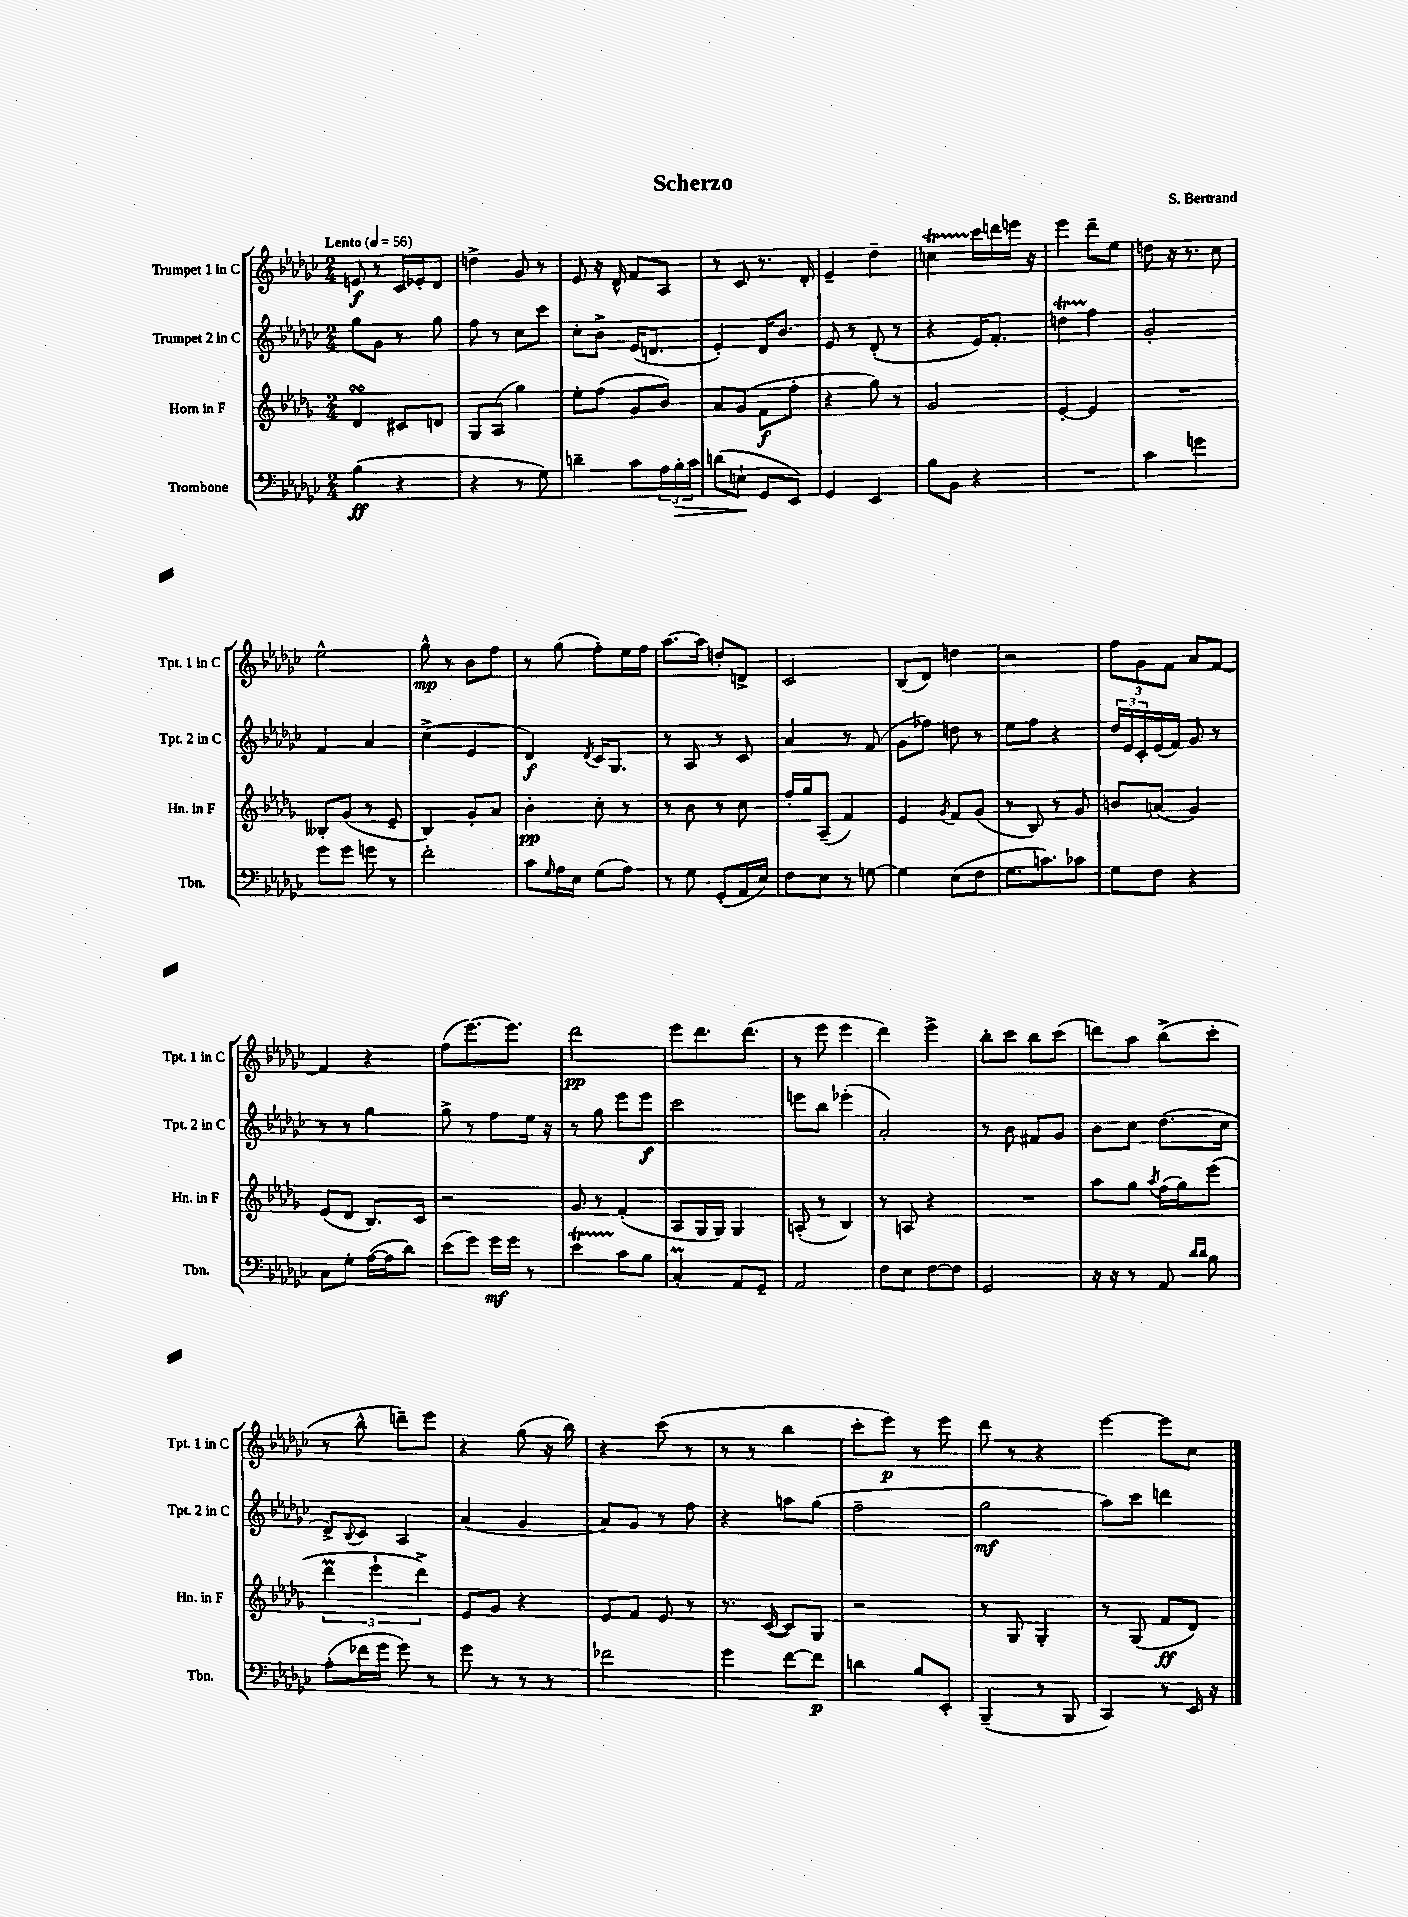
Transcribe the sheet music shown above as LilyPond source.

\header { title = "Scherzo" composer = "S. Bertrand" }
<<
\new StaffGroup <<
\new Staff = "s0" \with { instrumentName = "Trumpet 1 in C" shortInstrumentName = "Tpt. 1 in C" } {
    \clef treble \key ges \major \numericTimeSignature \time 2/4 \tempo "Lento" 4 = 56
    e'8\f r8 ces'16 ees'16-. des'8 |
    d''4-> ges'8 r8 |
    ees'8 r16 des'16-^ f'8 aes8 |
    r8 ces'8 r8. des'16-. |
    ees'4-- des''4-- |
    c''4\startTrillSpan ces'''16\stopTrillSpan d'''16 e'''16 r16 |
    ees'''4 des'''8-- ees''8 |
    d''8 r16 r8. ces''8 |
    ees''2-^ |
    ges''8-^\mp r8 bes'8 f''8 |
    r8 ges''8( f''8-.) ees''16 f''16 |
    aes''8.~ aes''16 d''8-. d'8-> |
    ces'2 |
    bes8( des'8) d''4 |
    r2 |
    \tuplet 3/2 { f''8 ges'8 f'8 } aes'8 f'8~ |
    f'4 r4 |
    f''8( ees'''8.~) ees'''8. |
    des'''2\pp |
    ees'''8 des'''8. des'''8.( |
    r8 ees'''8 ees'''4 |
    des'''4) ees'''4-> |
    bes''8-. ces'''8 bes''8 ces'''8( |
    d'''8) aes''8 bes''8->( ces'''8-. |
    r8 bes''8-^ d'''8--) ees'''8 |
    r4 ges''8( r16 bes''16) |
    r4 ces'''8( r8 |
    r8 r8 bes''4 |
    ces'''8-. ees'''8\p) r8 ees'''8 |
    des'''8 r8 r4 |
    ees'''4~ ees'''8 ces''8 \bar "|." |
}
\new Staff = "s1" \with { instrumentName = "Trumpet 2 in C" shortInstrumentName = "Tpt. 2 in C" } {
    \clef treble \key ges \major \numericTimeSignature \time 2/4
    ges''8 ges'8 r8 ges''8 |
    f''8 r8 ces''8 ces'''8 |
    ces''8-. bes'8-> ees'16( d'8. |
    ees'4-.) des'16 bes'8. |
    ees'8 r8 des'8-.( r8 |
    r4 ees'16) f'8.-. |
    d''4\startTrillSpan f''4\stopTrillSpan |
    ges'2-. |
    f'4 aes'4 |
    ces''4->( ees'4 |
    des'4\f) \acciaccatura { des'8 } ces'16 ges8. |
    r8 aes8 r8 ces'8 |
    aes'4 r8 f'8( |
    ges'8 fes''8) d''8 r8 |
    ees''8 f''8 r4 |
    \tuplet 3/2 { des''16 ees'16 ces'16-. } ees'16( f'16) ges'8 r8 |
    r8 r8 ges''4 |
    ges''8-> r8 f''8 ees''16 r16 |
    r8 ges''8 ees'''8 ees'''8\f |
    ces'''2 |
    e'''8 bes''8 ees'''4-.( |
    aes'2-.) |
    r8 bes'8 fis'8 ges'8 |
    bes'8 ces''8 des''8.( ces''16 |
    des'8->) \appoggiatura { bes8 } ces'8 aes4 |
    aes'4( ges'4 |
    aes'8) ges'8 r8 f''8 |
    r4 a''8 ges''8( |
    f''2-- |
    ges''2\mf |
    aes''8) ces'''8 d'''4 \bar "|." |
}
\new Staff = "s2" \with { instrumentName = "Horn in F" shortInstrumentName = "Hn. in F" } {
    \clef treble \key des \major \numericTimeSignature \time 2/4
    des'4\turn cis'8 d'8 |
    ges8 aes8( ges''4) |
    ees''8-. f''8( ges'8 bes'8) |
    aes'8 ges'8( f'8\f f''8-. |
    r4 ges''8) r8 |
    ges'2 |
    ees'4~-. ees'4 |
    R2 |
    beses8-. ges'8( r8 ees'8-- |
    bes4) ges'8-. aes'8 |
    bes'4-.\pp c''8-. r8 |
    r8 bes'8 r8 c''8 |
    f''16-. ges''16 aes8--( f'4) |
    ees'4 \acciaccatura { ges'8 } f'8 ges'8( |
    r8 bes8) r8 ges'8 |
    b'8 a'8( ges'4) |
    ees'8( des'8 bes8.) c'16 |
    r2 |
    ges'8 r8 f'4-.( |
    aes8 ges16 ges16) ges4 |
    a8-.( r8 bes4) |
    r8 a8 r4 |
    R2 |
    aes''8 ges''8 \acciaccatura { aes''8 } f''16( ges''16) ees'''8( |
    \tuplet 3/2 { des'''4\prall ees'''4-! des'''4->) } |
    ees'8 ges'8 r4 |
    ees'8 f'8 ees'8 r8 |
    r8. c'16~( c'8) ges8 |
    r2 |
    r8 ges8 ges4-. |
    r8 ges8( f'8\ff des'8) \bar "|." |
}
\new Staff = "s3" \with { instrumentName = "Trombone" shortInstrumentName = "Tbn." } {
    \clef bass \key ges \major \numericTimeSignature \time 2/4
    bes4\ff( r4 |
    r4 r8 ges8) |
    d'4-- ces'8 \tuplet 3/2 { aes16 bes16-.\> ces'16 } |
    d'8( e8-!\! ges,8 ees,8) |
    ges,4 ees,4 |
    bes8 bes,8 r4 |
    R2 |
    ces'4 g'4 |
    ges'8 ges'8 g'8 r8 |
    f'2-. |
    ces'8 \grace { ges16 } aes16 ees16 ges8( aes8) |
    r8 ges8 ges,8-.( aes,16 ees16) |
    f8 ees8 r8 g8~ |
    g4 ees8( f8 |
    ges8. c'8.) ces'8 |
    ges8 f8 r4 |
    ces8 ges8-. aes16~( aes16 des'8) |
    ees'8( ges'8) ges'16\mf ges'16 r8 |
    ees'4\startTrillSpan ces'8\stopTrillSpan bes8 |
    ces4-.\prall aes,8 ges,8-- |
    aes,2 |
    f8 ees8 f8~ f8 |
    ges,2 |
    r16 r16 r8 aes,8 \grace { des'16 des'16 } bes8 |
    aes8-.( fes'16 ges'16 ges'8) r8 |
    ges'8 r8 r8 r8 |
    fes'2 |
    ges'4 f'8~ f'8\p |
    d'4 bes8 ees,8-. |
    bes,,4--( r8 bes,,8 |
    ces,4) r8 ees,16 r16 \bar "|." |
}
>>
>>
\layout { \context { \Score \remove "Bar_number_engraver" } }
